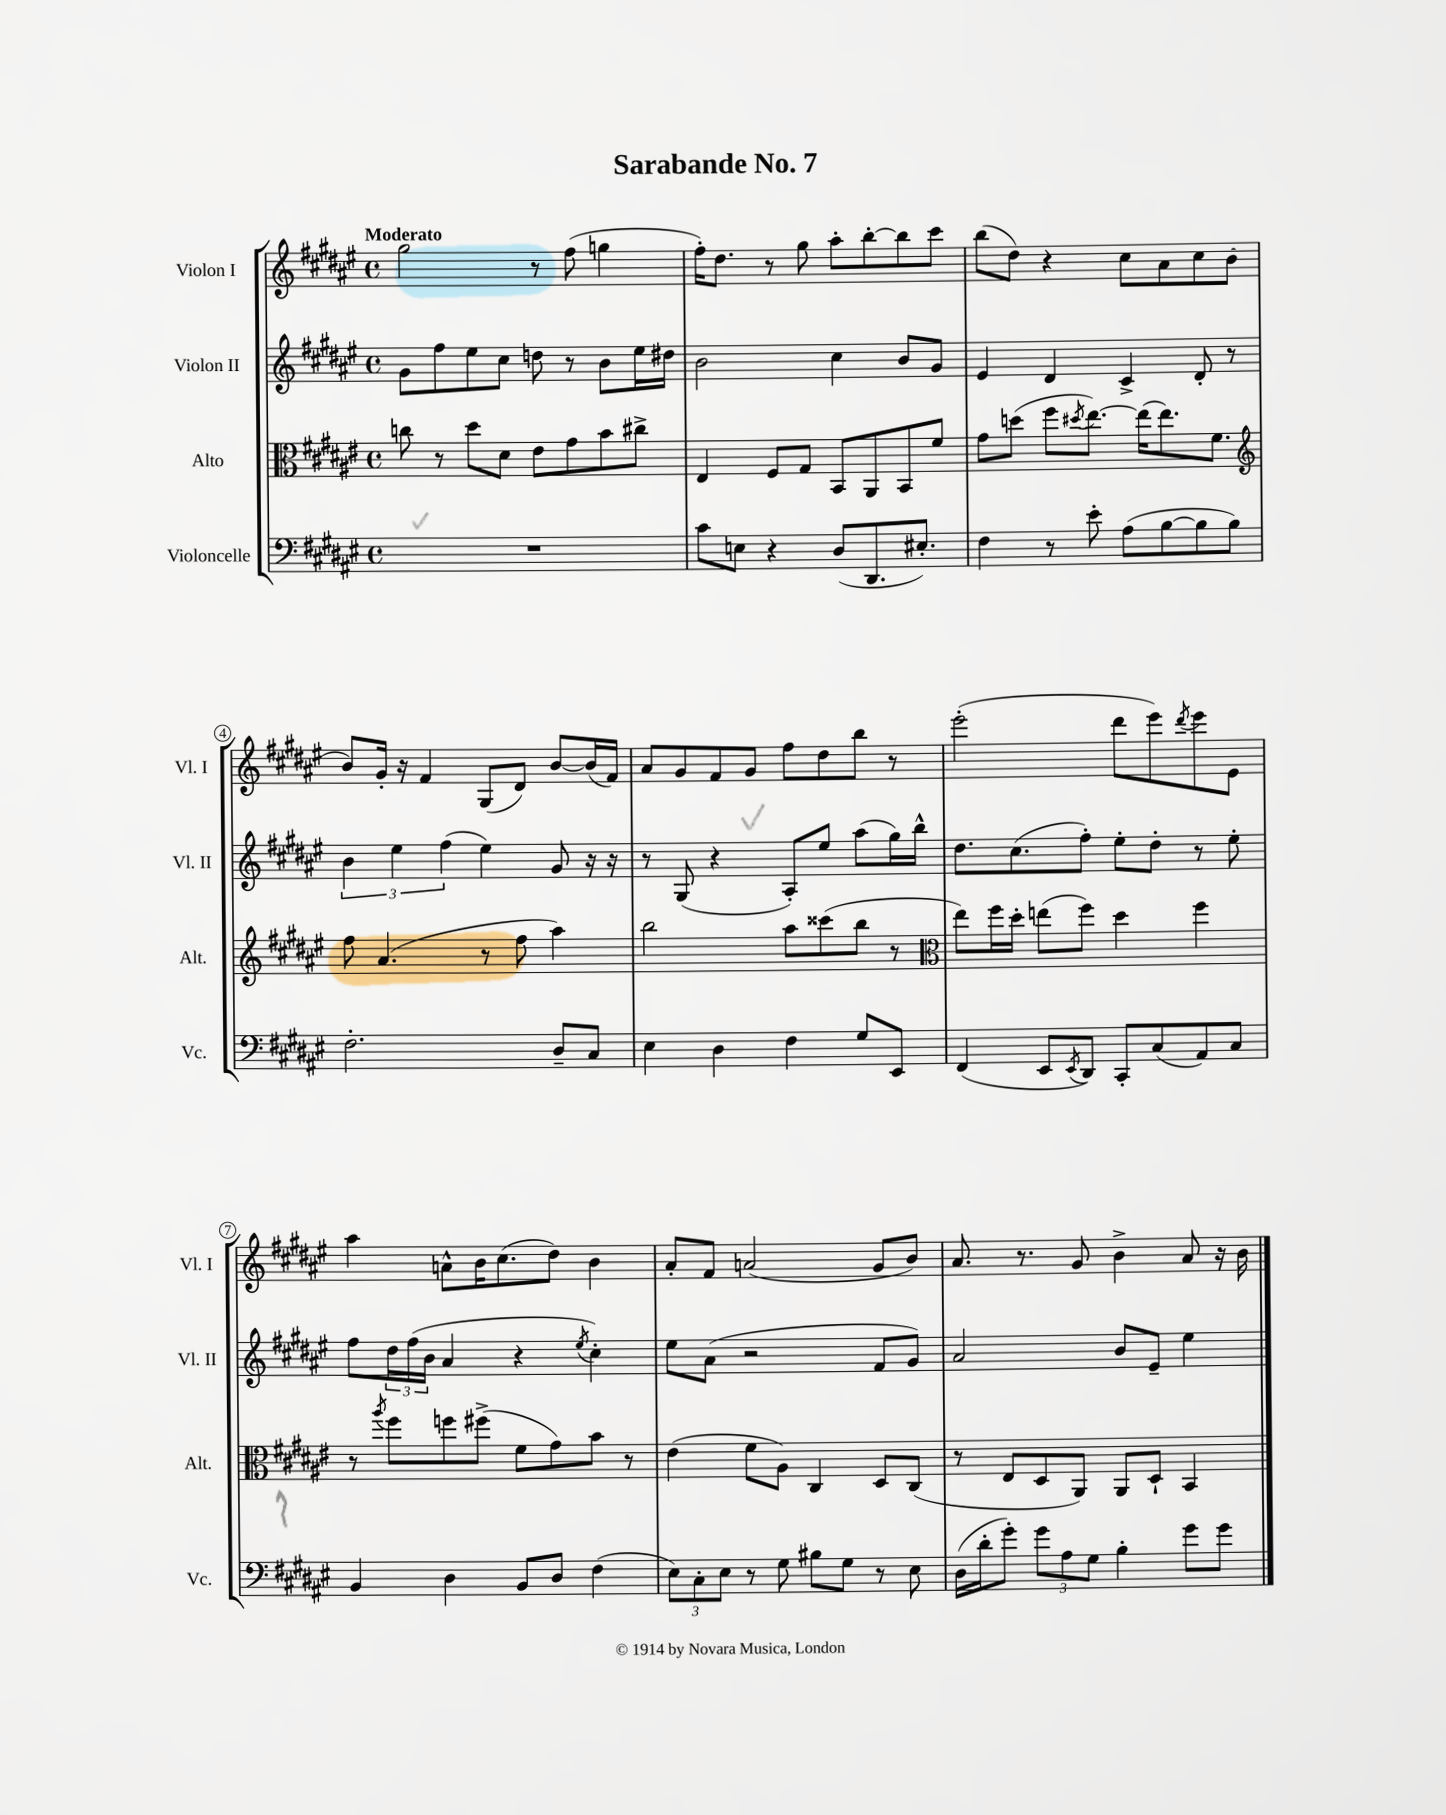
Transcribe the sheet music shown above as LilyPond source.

\header { title = "Sarabande No. 7" }
<<
\new StaffGroup <<
\new Staff = "s0" \with { instrumentName = "Violon I" shortInstrumentName = "Vl. I" } {
    \clef treble \key fis \major \defaultTimeSignature \time 4/4 \tempo "Moderato"
    gis''2 r8 fis''8( g''4 |
    fis''16-.) dis''8. r8 gis''8 ais''8-. b''8~-. b''8 cis'''8 |
    b''8( dis''8) r4 cis''8 ais'8 cis''8 b'8( |
    b'8) gis'16-. r16 fis'4 gis8( dis'8) b'8~ b'16( fis'16) |
    ais'8 gis'8 fis'8 gis'8 fis''8 dis''8 b''8 r8 |
    eis'''2-.( dis'''8 eis'''8) \acciaccatura { dis'''8 } eis'''8 eis'8 |
    ais''4 a'8-^ b'16 cis''8.( dis''8) b'4 |
    ais'8-. fis'8 a'2( gis'8 b'8) |
    ais'8. r8. gis'8 b'4-> ais'8 r16 b'16 \bar "|." |
}
\new Staff = "s1" \with { instrumentName = "Violon II" shortInstrumentName = "Vl. II" } {
    \clef treble \key fis \major \defaultTimeSignature \time 4/4
    gis'8 fis''8 eis''8 cis''8 d''8 r8 b'8 eis''16 dis''16 |
    b'2 cis''4 b'8 gis'8 |
    eis'4 dis'4 cis'4-> dis'8-. r8 |
    \tuplet 3/2 { b'4 eis''4 fis''4( } eis''4) gis'8 r16 r16 |
    r8 gis8( r4 ais8-.) eis''8 ais''8( gis''16) b''16-^ |
    dis''8. cis''8.( fis''8-.) eis''8-. dis''8-. r8 eis''8-. |
    fis''8 \tuplet 3/2 { dis''16 fis''16( b'16 } ais'4 r4 \acciaccatura { eis''8 } cis''4-.) |
    eis''8 ais'8( r2 fis'8 gis'8) |
    ais'2 b'8 eis'8-- eis''4 \bar "|." |
}
\new Staff = "s2" \with { instrumentName = "Alto" shortInstrumentName = "Alt." } {
    \clef alto \key fis \major \defaultTimeSignature \time 4/4
    c''8 r8 dis''8 dis'8 eis'8 gis'8 b'8 cis''8-> |
    eis4 fis8 gis8 b,8 ais,8 b,8 fis'8 |
    gis'8 d''8( fis''8 \acciaccatura { dis''8 } eis''8.~) eis''16( eis''8.) fis'8. |
    \clef treble fis''8 ais'4.( r8 fis''8 ais''4) |
    b''2 ais''8 cisis'''8( b''8 r8 |
    \clef alto eis''8) fis''16 dis''16-. e''8( fis''8) dis''4 fis''4 |
    r8 \acciaccatura { ais''8 } fis''8 f''8 fis''8->( fis'8 gis'8) b'8 r8 |
    eis'4( fis'8 ais8) cis4 dis8 cis8( |
    r8 eis8 dis8 ais,8) ais,8 dis8-! b,4 \bar "|." |
}
\new Staff = "s3" \with { instrumentName = "Violoncelle" shortInstrumentName = "Vc." } {
    \clef bass \key fis \major \defaultTimeSignature \time 4/4
    R1 |
    cis'8 e8 r4 dis8( dis,8. eis8.-.) |
    fis4 r8 eis'8-. ais8( b8~ b8 b8) |
    fis2.-. dis8-- cis8 |
    eis4 dis4 fis4 gis8 eis,8 |
    fis,4( eis,8 \acciaccatura { eis,8 } dis,8) cis,8-. cis8( ais,8) cis8 |
    b,4 dis4 b,8 dis8 fis4( |
    \tuplet 3/2 { eis8) cis8-. eis8 } r8 gis8 bis8 gis8 r8 eis8 |
    dis16( dis'16-. gis'8-.) \tuplet 3/2 { gis'8 ais8 gis8 } b4-. gis'8 gis'8 \bar "|." |
}
>>
>>
\layout { \context { \Score \override BarNumber.stencil = #(make-stencil-circler 0.1 0.3 ly:text-interface::print) } }
